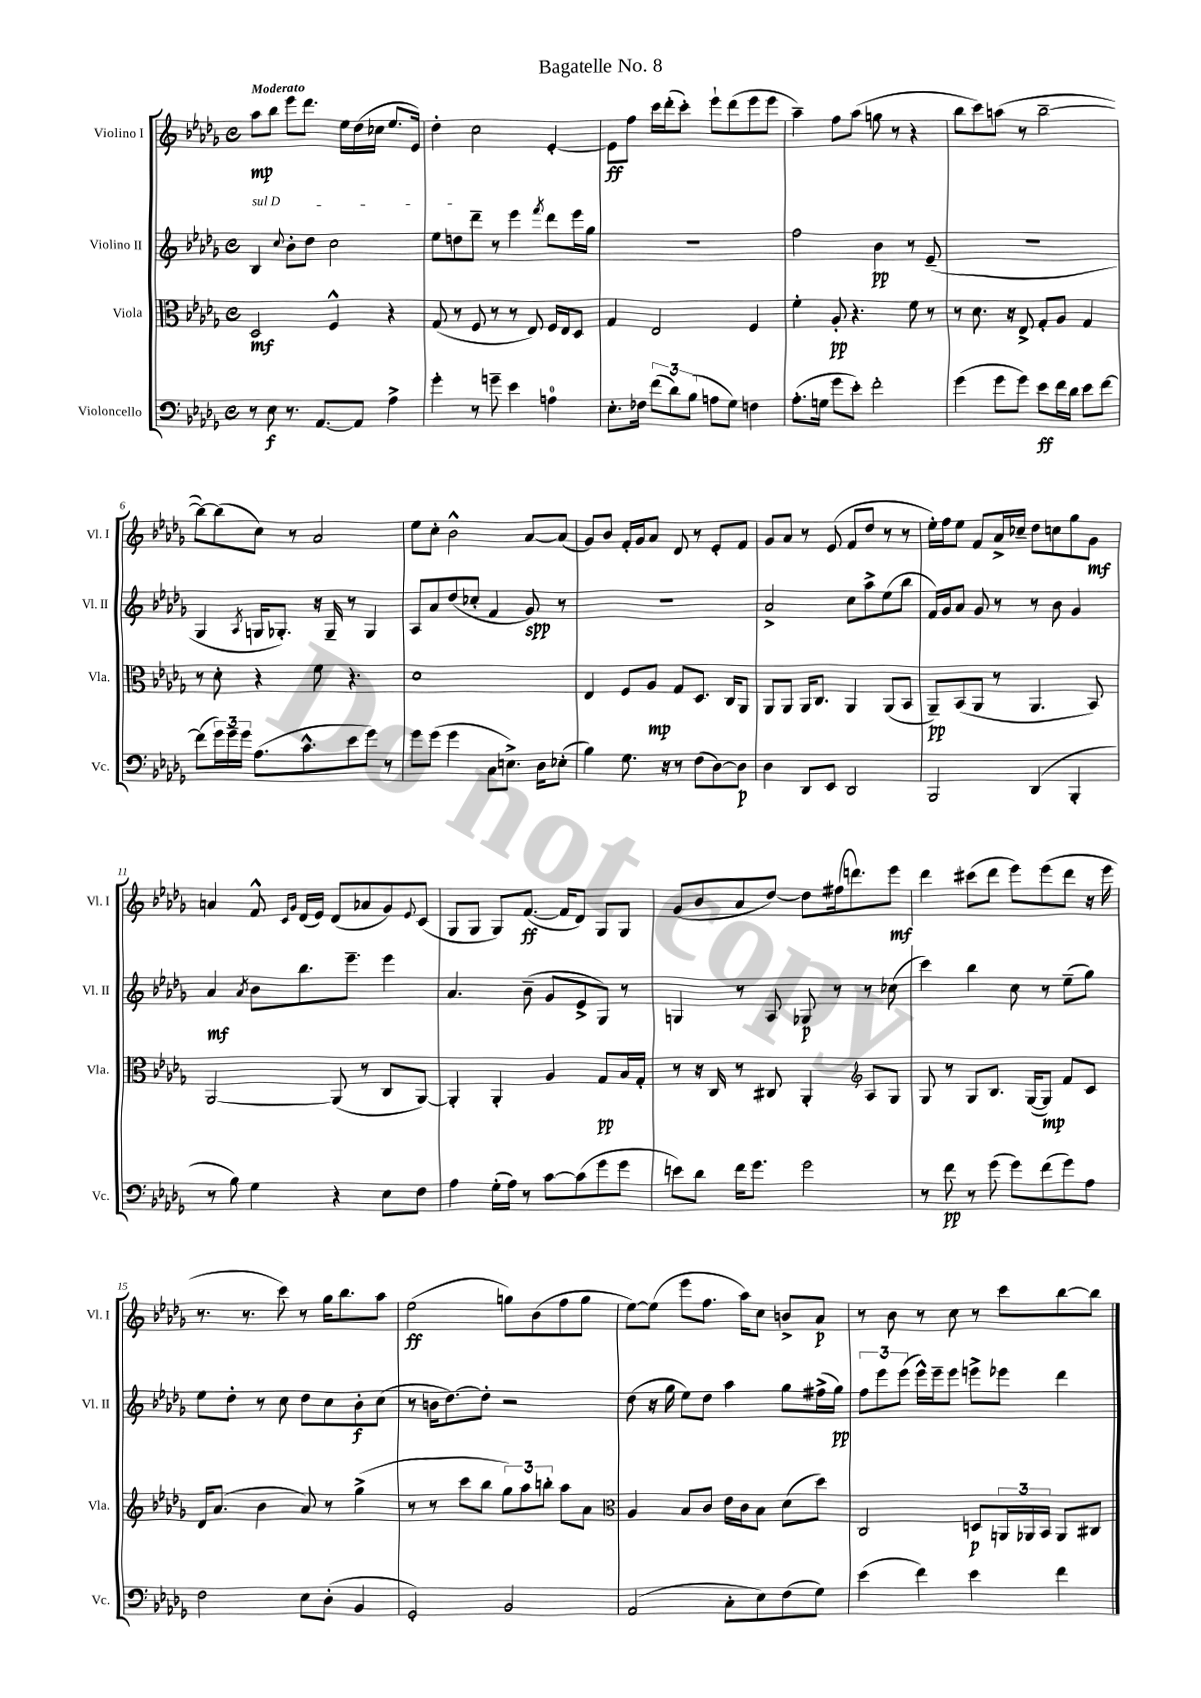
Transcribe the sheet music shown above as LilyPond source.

\header { title = "Bagatelle No. 8" }
<<
\new StaffGroup <<
\new Staff = "s0" \with { instrumentName = "Violino I" shortInstrumentName = "Vl. I" } {
    \clef treble \key des \major \defaultTimeSignature \time 4/4 \tempo "Moderato"
    aes''8\mp bes''8 ees'''8 des'''8. ees''16 des''16( ces''16 ees''8. ees'16) |
    des''4-. c''2 ees'4~-. |
    ees'8\ff f''8 c'''16 des'''16-.( c'''8-.) ees'''8-! des'''8( ees'''8 ees'''8 |
    aes''4--) f''8 aes''8( g''8 r8 r4 |
    bes''8 c'''8) a''8( r8 bes''2~-- |
    bes''8~) bes''8( c''8) r8 aes'2 |
    ees''8 c''8-. bes'2-^ aes'8~ aes'8( |
    ges'8) bes'8 f'16-. ges'16 aes'8 des'8 r8 ees'8-. f'8 |
    ges'8 aes'8 r8 ees'8( f'8 des''8 r8 r8 |
    ees''16-.) f''16 ees''8 f'8 aes'16-> ces''16-- des''8 c''8 ges''8 ges'8\mf |
    a'4 f'8-^ \grace { c'16 ges'16 } des'16( ees'16) des'8( aes'8 ges'8) \appoggiatura { ees'8 } c'8( |
    ges8 ges8 ges8) f'8.~\ff( f'16 des'8) ges8 ges8 |
    ges'8( bes'8 aes'8 des''8~) des''8 fis''16( d'''8.) ees'''8\mf |
    des'''4 cis'''8( des'''8 ees'''8) ees'''8( des'''8 r16 ees'''16 |
    r8. r8. c'''8) r8 ges''16 bes''8. aes''8 |
    ees''2\ff( g''8) bes'8( f''8 g''8 |
    ees''8~) ees''8( ees'''8 f''8. aes''16) c''8 b'8-> aes'8\p |
    r8 bes'8 r8 c''8 r8 c'''8 bes''8~ bes''8 \bar "|." |
}
\new Staff = "s1" \with { instrumentName = "Violino II" shortInstrumentName = "Vl. II" } {
    \clef treble \key des \major \defaultTimeSignature \time 4/4
    \once \override TextSpanner.bound-details.left.text = \markup { \italic "sul D" } bes4\startTextSpan \appoggiatura { c''8 } bes'8-. des''8 c''2 |
    ees''8 d''8 des'''8--\stopTextSpan r8 ees'''4 \acciaccatura { f'''8 } des'''8 ees'''16 ges''16 |
    R1 |
    f''2 bes'4\pp r8 ees'8--( |
    R1 |
    ges4 \acciaccatura { aes8 } g16 ges8.-.) r16 ges16-- r8 ges4 |
    aes8 aes'8 des''8( ces''8-. f'4 ges'8\spp) r8 |
    R1 |
    aes'2-> c''8 aes''8-> ees''8( bes''8 |
    f'16) ges'16 aes'8 ges'8 r8 r8 bes'8 ges'4 |
    aes'4\mf \acciaccatura { aes'8 } bes'8 bes''8. ees'''8.-- ees'''4 |
    aes'4. bes'8--( ges'8 ees'8-> ges8) r8 |
    g4 r8 aes8 ges8\p r8 r8 ces''8( |
    c'''4) bes''4 c''8 r8 ees''8--( ges''8) |
    ees''8 des''8-. r8 c''8 des''8 c''8 bes'8-.\f c''8( |
    r8 b'16 des''8.~) des''8-. r2 |
    des''8( r16 ges''16 ees''8) des''8 aes''4 ges''8 fis''16->( ges''16\pp) |
    \tuplet 3/2 { f''8 ees'''8 ees'''8( } ees'''16-^) ees'''16-- ees'''8 e'''8-> ees'''8 des'''4 \bar "|." |
}
\new Staff = "s2" \with { instrumentName = "Viola" shortInstrumentName = "Vla." } {
    \clef alto \key des \major \defaultTimeSignature \time 4/4
    des2\mf f4-^ r4 |
    ges8( r8 f8 r8 r8 ees8) f16 ees16 des8 |
    ges4 ees2 f4 |
    f'4-. aes8-.\pp r4. f'8 r8 |
    r8 des'8. r16 ees8-> ges8-. aes8 ges4 |
    r8 des'8-. r4 f'8 r4. |
    des'1 |
    ees4 f8 aes8\mp ges8 des8. c16 aes,8 |
    aes,8 aes,8 aes,16 c8. aes,4 aes,8( bes,8 |
    aes,8--\pp) bes,8( aes,8 r8 aes,4. bes,8) |
    aes,2~ aes,8( r8 c8 aes,8~) |
    aes,4-. aes,4-. aes4 ges8\pp bes16 ges16-. |
    r8 r16 c16 r8 cis8 aes,4-. \clef treble aes8 ges8 |
    ges8 r8 ges8 bes8. ges16~( ges8\mp) f'8 c'8 |
    des'16 aes'8.( bes'4 aes'8) r8 ges''4->( |
    r8 r8 c'''8 bes''8 \tuplet 3/2 { ges''8) aes''8 b''8-. } aes''8 aes'8 |
    \clef alto aes4 bes8 c'8 ees'16 c'16 bes8 des'8( des''8) |
    c2 d8\p \tuplet 3/2 { a,16 aes,16 bes,16 } aes,8 cis8 \bar "|." |
}
\new Staff = "s3" \with { instrumentName = "Violoncello" shortInstrumentName = "Vc." } {
    \clef bass \key des \major \defaultTimeSignature \time 4/4
    r8 ees8\f r8. aes,8.~ aes,8 aes4-> |
    ges'4-. r8 g'8-- ees'4 a4-0 |
    ees8.-. fes16 \tuplet 3/2 { f'8( des'8) bes8( } a8 ges8) f4 |
    aes8.-.( g16 ges'8 ees'8-.) f'2-. |
    ges'4( ges'8 ges'8) ees'8\ff f'16 des'16 ees'8 f'8~ |
    f'8( \tuplet 3/2 { ges'16) ges'16-- ges'16 } aes8.( c'8.-^ ees'8 ges'8) r8 |
    ges'8 ges'8( ges'4 c8 e8.->) des16 ees8-.( |
    bes4) ges8. r16 r8 f8( des8~) des8\p |
    des4 des,8 ees,8 des,2 |
    bes,,2 des,4( bes,,4-. |
    r8 bes8) ges4 r4 ees8 f8 |
    aes4 ges16-.( aes16) r8 c'8~ c'8( ges'8 ges'8 |
    e'8) des'8 f'16 ges'8. ges'2 |
    r8 f'8\pp r8 ges'8( ges'8) f'8( ges'8) aes8 |
    f2 ees8 des8-.( bes,4 |
    ges,2-.) bes,2 |
    aes,2( c8-. ees8) f8( ges8) |
    ees'4( f'4) ees'4 f'4 \bar "|." |
}
>>
>>
